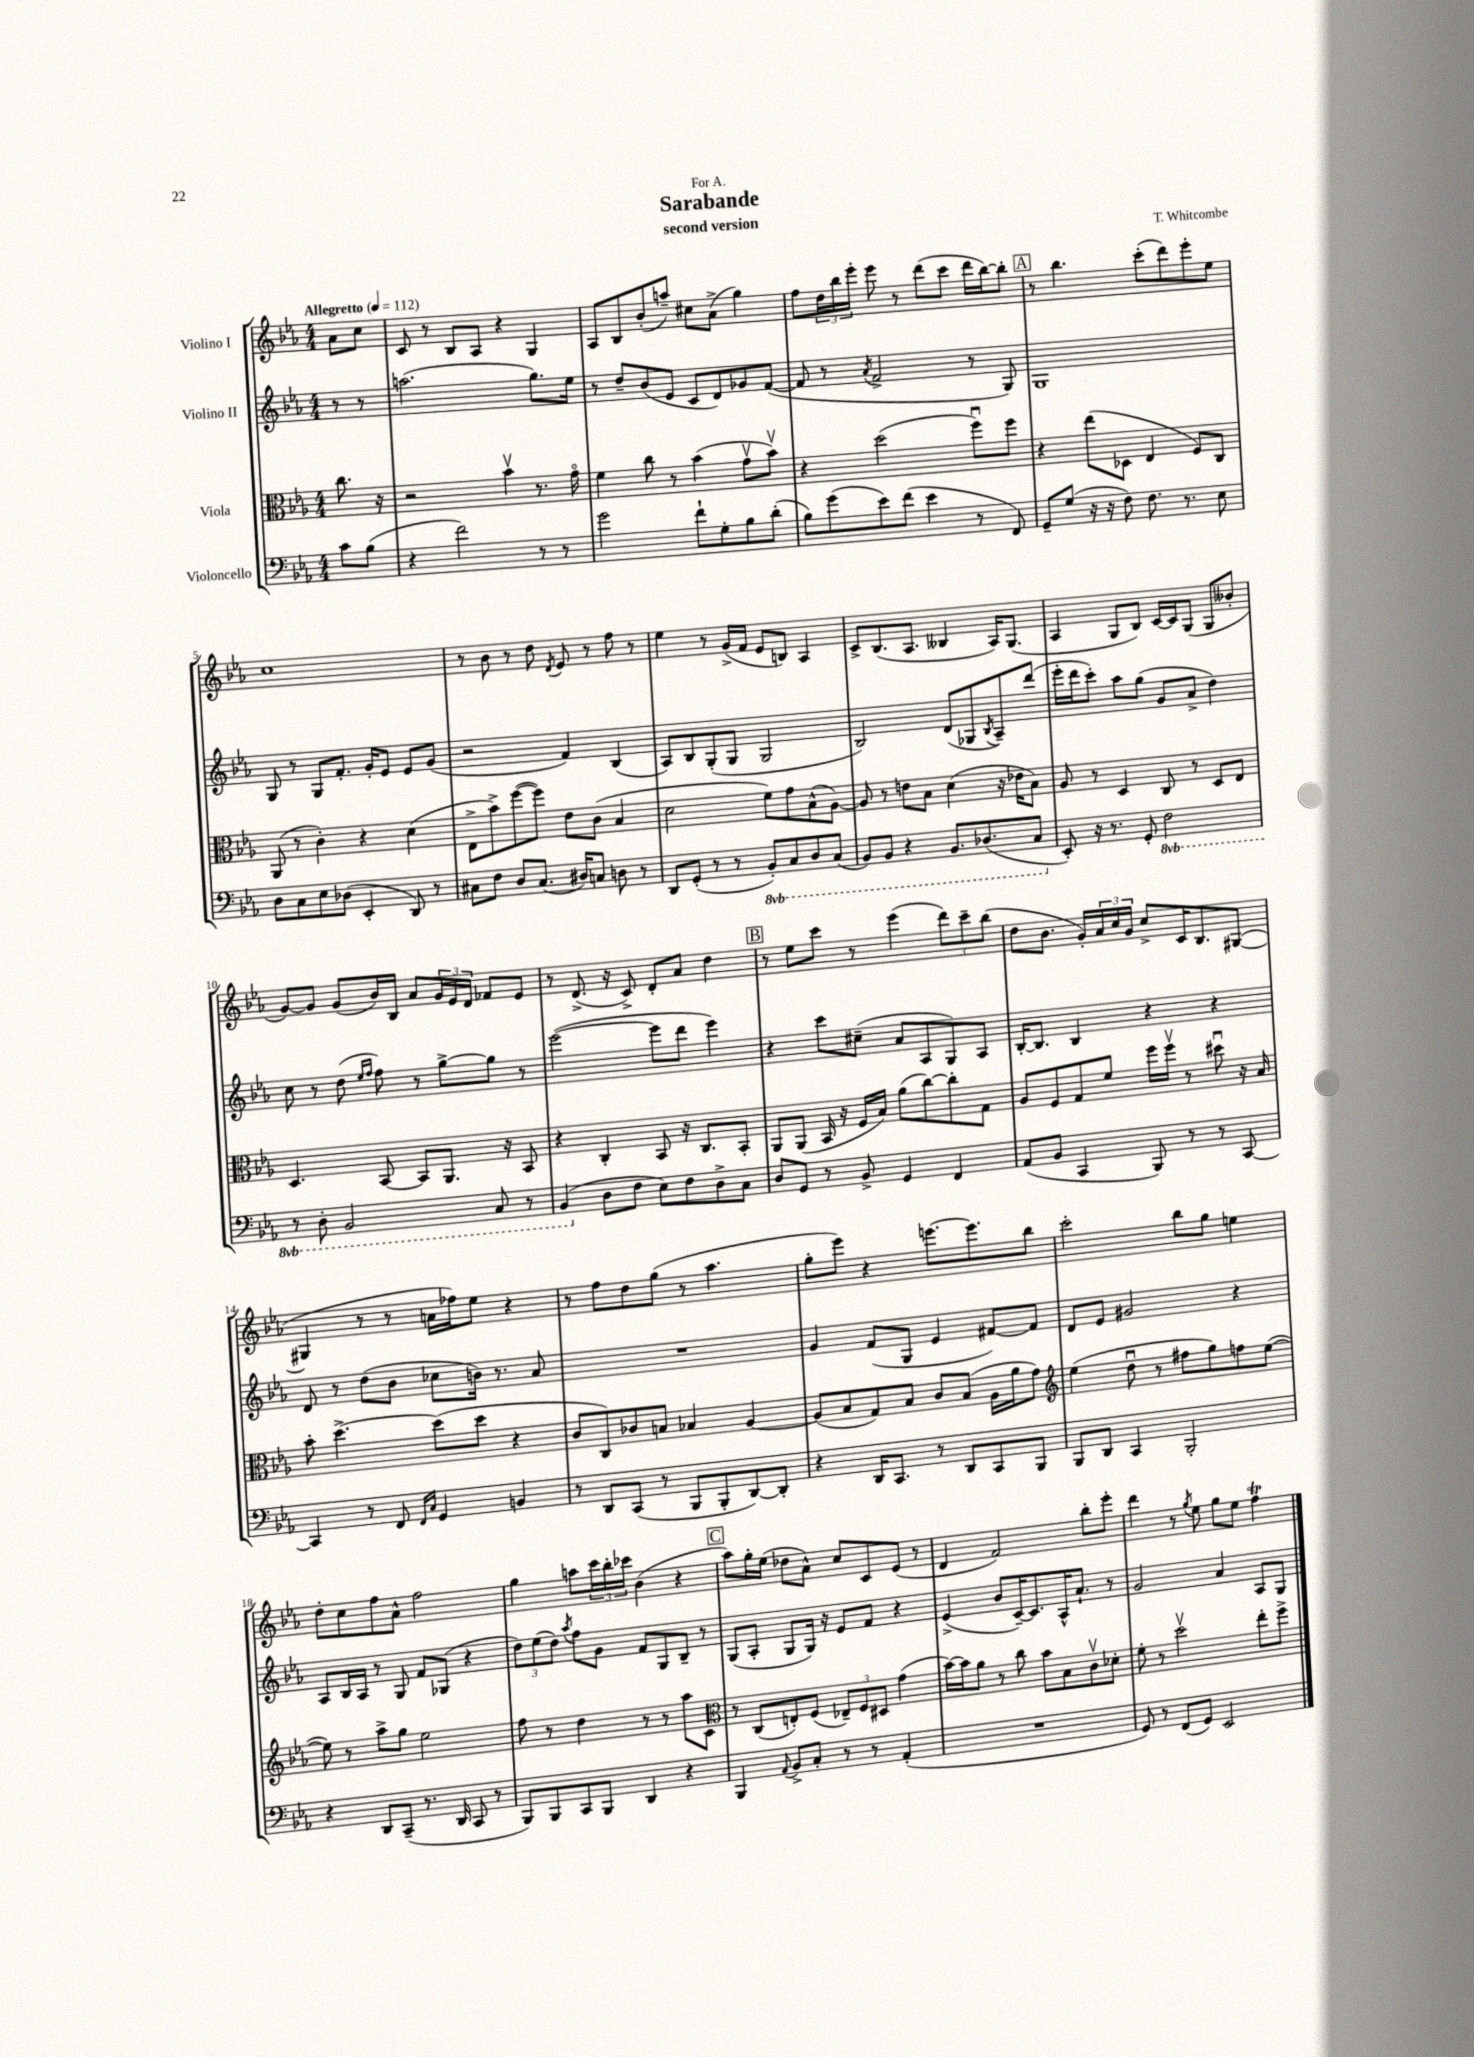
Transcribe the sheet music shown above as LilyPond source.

\header { title = "Sarabande" composer = "T. Whitcombe" subtitle = "second version" dedication = "For A." }
<<
\new StaffGroup <<
\new Staff = "s0" \with { instrumentName = "Violino I" } {
    \clef treble \key ees \major \numericTimeSignature \time 4/4 \partial 4 \tempo "Allegretto" 4 = 112
    aes'8 c''8 |
    c'8 r8 bes8 aes8 r4 g4 |
    aes8 bes8 bes'8-.( a''8--) cis''8 aes'8->( g''4) |
    f''8 \tuplet 3/2 { d''16 bes''16 ees'''16-. } ees'''8 r8 d'''8( c'''8 d'''16 bes''16~) bes''8-. |
    \mark \markup { \box "A" } r8 bes''4. c'''8-.( d'''8) ees'''8-. ees''8 |
    c''1 |
    r8 bes'8 r8 d''8 \acciaccatura { d'8 } ees'8 r8 f''8 r8 |
    ees''4 r8 g'16->( f'16 ees'8 b8) aes4 |
    c'8-> bes8.( aes8. beses4 aes16) g8.( |
    aes4 g8 bes8) c'16~ c'16 g8( g8 beses'8-. |
    g'8~) g'8 g'8( bes'16) bes16 aes'8 \tuplet 3/2 { g'16 ees'16 d'16 } fes'8 ees'8 |
    r8 d'8.->( r16 c'8->) d'8-. aes'8 d''4 |
    \mark \markup { \box "B" } r8 ees''8 c'''8 r8 ees'''4( \tuplet 3/2 { d'''8) c'''8-- bes''8( } |
    d''8 bes'8. g'16-.) \tuplet 3/2 { aes'16 c''16 g'16 } c''8-> c'16 bes8. gis8~( |
    gis4 r8 r8 a'16 fes''16) ees''8 r4 |
    r8 f''8 d''8 g''8( r8 aes''4. |
    g''8-. ees'''8) r4 e'''8.~ e'''8. bes''8 |
    c'''2-. bes''8 g''8 e''4 |
    d''8-. c''8 f''8 aes'8-^ f''2 |
    g''4 a''8 \tuplet 3/2 { c'''16 bes''16-. ces'''16 } bes'4( r4 |
    \mark \markup { \box "C" } aes''8) g''16-. ees''16( des''8 aes'8-^) c''8 c'8 ees'8( r8 |
    d'4 f'2) bes''8-. ees'''8-. |
    d'''4 r8 \acciaccatura { g''8 } ees''8 g''8 ees''8 f''4\trill \bar "|." |
}
\new Staff = "s1" \with { instrumentName = "Violino II" } {
    \clef treble \key ees \major \numericTimeSignature \time 4/4 \partial 4
    r8 r8 |
    a''2.( g''8.) ees''16 |
    r8 d''8-- bes'8( ees'8 c'8 d'8) ges'8 f'8~( |
    f'8 r8 \acciaccatura { aes'8 } f'2-> r8 g8) |
    \mark \markup { \box "A" } g1 |
    g8 r8 g8 f'8.-. g'16-. ees'8 ees'8 g'8( |
    r2 f'4) bes4( |
    aes8) bes8 g8-.( g8 g2 |
    bes2) d'8( ges8 \acciaccatura { bes8 } aes8--) d'''8( |
    ees'''16-. d'''16 c'''8-.) aes''8 g''8( g'8 aes'8-> d''4) |
    c''8 r8 d''8( \grace { ees''16 f''16 } f''8) r8 g''8~-> g''8 r8 |
    ees'''2~( ees'''8 d'''8 ees'''4) |
    \mark \markup { \box "B" } r4 c'''8 cis''8--( aes'8 aes8 g8) aes8 |
    bes16~-. bes8. bes4 r4 r4 |
    d'8 r8 d''8( bes'8 ces''8 b'16) r8. aes'8 |
    R1 |
    g'4 f'8( g8 ees'4 fis'8~) fis'8 |
    d'8 ees'8 gis'2 r4 |
    aes8 bes16 aes16 r8 g8 f'8 ges8( r4 |
    \tuplet 3/2 { d''8) ees''8( d''8) } \acciaccatura { aes''8 } f''8 g'8 f'8 g8 bes8-- r8 |
    \mark \markup { \box "C" } g8( aes8-. g8 g16) r16 ees'8 f'8 r4 |
    ees'4->( bes'8 c'16~--) c'8. aes16-^ aes'8.-! r8 |
    g'2 aes'4 aes8 g8 \bar "|." |
}
\new Staff = "s2" \with { instrumentName = "Viola" } {
    \clef alto \key ees \major \numericTimeSignature \time 4/4 \partial 4
    c''8. r16 |
    r2 bes'4\upbow r8. g'16\flageolet |
    f'4 c''8 r8 bes'4( g'8\upbow bes'8\upbow) |
    r4 d''2( f''8\downbow) f''8 |
    \mark \markup { \box "A" } r4 ees''8( des8 ees4 f8) c8 |
    aes,8( r8 c'4-.) r4 d'4( |
    ees8-> bes'8->) f''8~( f''8) ees'8 c'8( bes4 |
    d'2 f'8) g'8 bes8-^( aes8~) |
    aes8 r8 e'8 bes8 d'4( r16 ees'16 bes8) |
    aes8 r8 d4 c8 r8 d8 ees8 |
    d4. bes,8~ bes,8 aes,8. r16 bes,8 |
    r4 c4-. bes,8 r16 c8. bes,8-. |
    \mark \markup { \box "B" } aes,8 aes,8( bes,16 r16 f16 bes16) aes'8( c''8~) c''8-. g8 |
    aes8 f8 g8 f'8 f''16 f''16\upbow r8 dis''8\downbow r16 bes16 |
    bes'8-. d''4.~-> d''8( d''8 r4 |
    c'8 c8) ces'8 b8 bes4 aes4~ |
    aes8( bes8 g8) bes8 c'8 bes8( aes16 aes'16 g'8) |
    \clef treble ees''4( d''8\downbow r8 fis''8 g''8) f''8 ees''8~( |
    ees''8) r8 aes''8-> g''8 ees''2 |
    f''8 r8 d''4 r8 r8 aes''8 c'8 |
    \mark \markup { \box "C" } \clef alto r8 c8( e8-.) f8( \tuplet 3/2 { ees8--) f8 dis8 } g'4( |
    bes'16~) bes'16 aes'8 r8 c''8 bes'8 bes8 c'8\upbow des'8-. |
    f'8-. r8 d''2\upbow ees''8-. f''8-> \bar "|." |
}
\new Staff = "s3" \with { instrumentName = "Violoncello" } {
    \clef bass \key ees \major \numericTimeSignature \time 4/4 \set Staff.ottavationMarkups = #ottavation-simple-ordinals \partial 4
    c'8 bes8( |
    r4 f'2) r8 r8 |
    g'2 f'8-! g8-. bes8 d'8-.( |
    bes8) g'8( ees'8) f'8( ees'4 r8 f,8) |
    \mark \markup { \box "A" } g,8-- g8( r16 r16 f8) f8. r8. ees8 |
    d8 c8 ees8 des8( ees,4-. d,8) r8 |
    cis8 f8 d8 cis8.( dis16) c8 d8 r8 |
    d,8 g,8-.( r8 r8 \ottava #-1 bes,,8-.) c,8 d,8 c,8( |
    bes,,8) bes,,8 r4 bes,,8. des,8.( c,8 \ottava #0 |
    ees,8-.) r16 r8. g,8-. \ottava #-1 f,2 |
    r8 d,8-. bes,,2 c,8 r8 |
    bes,,4( \ottava #0 d8 f8 ees8) f8 d8-> c8 |
    \mark \markup { \box "B" } d8 g,8 r8 bes,8-> g,4 f,4 |
    aes,8( bes,8 c,4 bes,,8) r8 r8 c,8~ |
    c,4 r8 f,8 \grace { f,16 c16 } g,4 b,4 |
    r8 d,8 c,8( r8 bes,,8 bes,,8-. d,8~) d,8-. |
    r4 d,16 c,8. r8 d,8 c,8 bes,,8 |
    bes,,8 d,8 c,4 bes,,2-. |
    r4 d,8 c,8--( r8. d,16 c,8 r8 |
    bes,,8) bes,,8 c,8 bes,,8 d,4 r4 |
    \mark \markup { \box "C" } bes,,4 \appoggiatura { aes,8 } bes,8-> c8-. r8 r8 aes,4-.( |
    R1 |
    g,8) r8 f,8( g,8) ees,2 \bar "|." |
}
>>
>>
